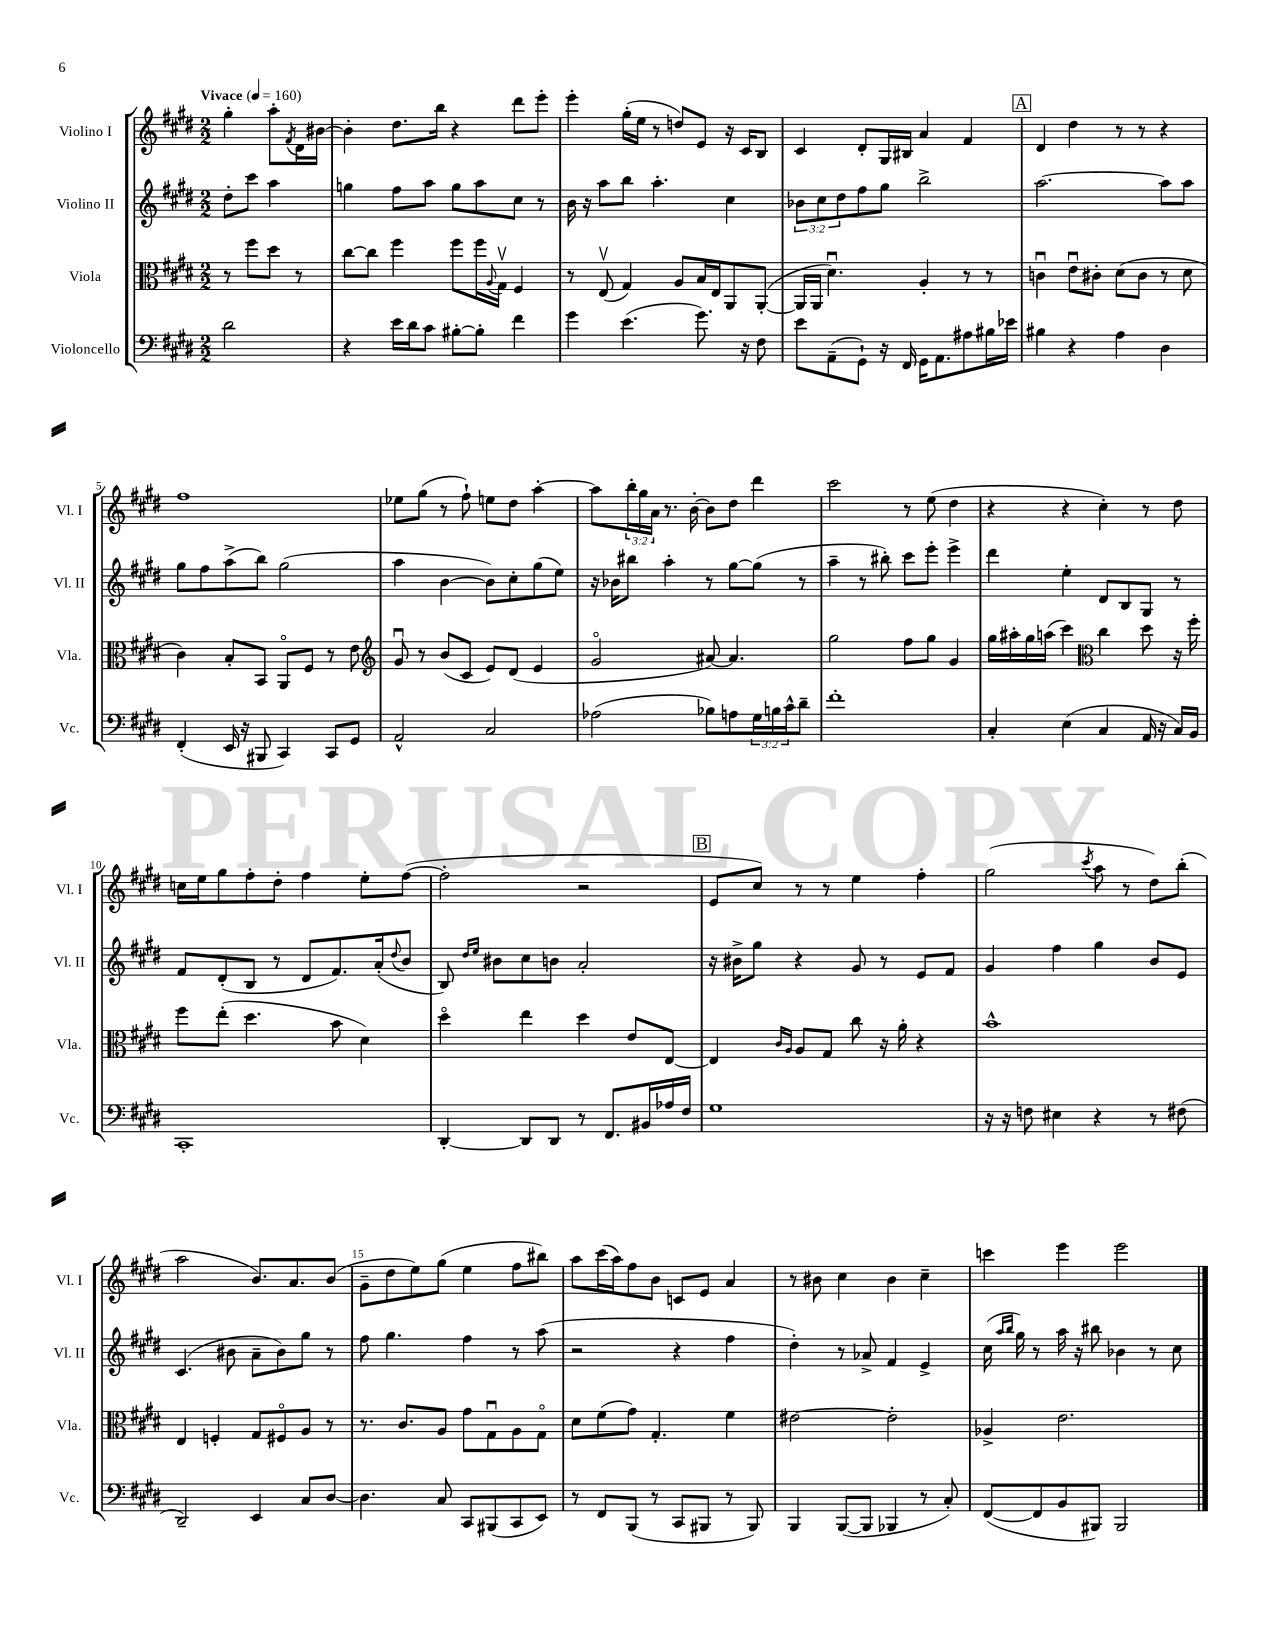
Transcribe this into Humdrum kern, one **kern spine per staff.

**kern	**kern	**kern	**kern
*part4	*part3	*part2	*part1
*staff4	*staff3	*staff2	*staff1
*I"Violoncello	*I"Viola	*I"Violino II	*I"Violino I
*I'Vc.	*I'Vla.	*I'Vl. II	*I'Vl. I
*clefF4	*clefC3	*clefG2	*clefG2
*k[f#c#g#d#]	*k[f#c#g#d#]	*k[f#c#g#d#]	*k[f#c#g#d#]
*M2/2	*M2/2	*M2/2	*M2/2
*MM160	*MM160	*MM160	*MM160
=	=	=	=
!	!	!	!LO:TX:a:B:t=Vivace
2d#\	8r	8dd#'\L	4gg#'\
.	8ff#\L	8ccc#\J	.
.	8dd#\J	4aa\	8aa'\L
.	.	.	8qf#/
.	8r	.	16d#\L
.	.	.	[16b#X\JJ
=1	=1	=1	=1
4r	[8cc#\L	4ggn\	4b#'\]
.	8cc#\J]	.	.
16e\LL	4ff#\	8ff#\L	8.dd#\L
16d#\J	.	.	.
8c#\J	.	8aa\J	.
.	.	.	16bb\Jk
[8B#X'\L	8ff#\L	8gg\L	4r
8B#'\J]	16ff#\L	8aa\	.
.	8qqA/	.	.
.	16G#v\JJ	.	.
4f#\	4F#/	8cc#\J	8ddd#\L
.	.	8r	8eee'\J
=2	=2	=2	=2
4g#\	8r	16b\	4eee'\
.	.	16r	.
.	(8Ev/	8aa\L	.
(4.e\	4G#/)	8bb\J	(16gg#'\LL
.	.	.	16ee\JJ
.	.	4.aa'\	8r
.	8A/L	.	8ddn/L)
8.g#\)	16B/L	.	8e/J
.	16E/J	.	.
.	8AA/	4cc#\	16r
16r	.	.	16c#/KL
8F#\	([8AA'/J	.	8B/J
=3	=3	=3	=3
8e\L	16AA/LL]	12b-X\L	4c#/
.	16AA/JJ	.	.
.	.	12cc#\	.
(8AA~\	4.d#u\)	.	.
.	.	12dd#\	.
8GG#`\J)	.	8ff#\	8d#'/L
16r	.	8gg#\J	16G#/L
16FF#/	.	.	16B#X/JJ
16GG#\KL	4A'/	2bb^\	4a/
8.AA\	.	.	.
8A#X\	8r	.	4f#/
16B#X\L	8r	.	.
16e-X\JJ	.	.	.
!!LO:REH:place=s1:t=A
=4	=4	=4	=4
4B#X\	4cnu\	[2.aa\	4d#/
4r	8eu\L	.	4dd#\
.	8c#X'\J	.	.
4A\	(8d#\L	.	8r
.	8c#\J	.	8r
4D#\	8r	8aa\L]	4r
.	8d#\	8aa\J	.
!!LO:LB:g=z
=5	=5	=5	=5
(4FF#'/	4c#\)	8gg#\L	1ff#
.	.	8ff#\	.
16EE/	8B'/L	(8aa^\	.
16r	.	.	.
8BBB#X/	8BB/J	8bb\J)	.
4CC#/)	8AA/L	(2gg#\	.
.	8F#/J	.	.
8CC#/L	8r	.	.
8GG#/J	8e\	.	.
=6	=6	=6	=6
*	*clefG2	*	*
2AA^^/	8g#u/	4aa\	8ee-X\L
.	8r	.	(8gg#\J
.	(8b/L	[4b\	8r
.	8c#/J	.	8ff#`\)
2C#/	8e/L)	8b\L])	8een\L
.	(8d#/J	8cc#'\	8dd#\J
.	4e/	(8gg#\	[4aa'\
.	.	8ee\J)	.
=7	=7	=7	=7
(2A-X\	2g#/	16r	8aa\L]
.	.	16b-X\KL	.
.	.	8bb#X\J	24bb'\L
.	.	.	24gg#\
.	.	.	24a\JJ
.	.	4aa'\	8.r
.	.	.	[16b'\
8B-X\L)	[8a#X/)	8r	8b\L]
8An\	4.a#/]	[8gg#\L	8dd#\J
24G#\L	.	(8gg#\J]	4ddd#\
24Bn\	.	.	.
24c#^^\J	.	.	.
8d#~\J	.	8r	.
=8	=8	=8	=8
1f#'	2gg#\	4aa~\	2ccc#\
.	.	8r	.
.	.	8bb#X'\)	.
.	8ff#\L	8ccc#\L	8r
.	8gg#\J	8eee'\J	(8ee\
.	4g#/	4eee^\	4dd#\
=9	=9	=9	=9
4C#'/	16gg#\LL	4ddd#\	4r
.	16aa#X'\	.	.
.	16gg#\	.	.
.	(16aan\JJ	.	.
(4E\	4ccc#\)	4ee'\	4r
*	*clefC3	*	*
4C#/	4cc#\	8d#/L	4cc#'\)
.	.	8B/	.
16AA/	8dd#\	8G#/J	8r
16r	.	.	.
16C#/LL)	16r	8r	8dd#\
16BB/JJ	16ff#'\	.	.
!!LO:LB:g=z
=10	=10	=10	=10
1CC#'	8ff#\L	8f#/L	16ccn\LL
.	.	.	16ee\J
.	(8ee'\J	(8d#'/	8gg#\
.	4.dd#\	8B/J	8ff#'\
.	.	8r	8dd#'\J
.	.	8d#/L	4ff#\
.	8b\	8.f#/)	.
.	4d#\)	.	8ee'\L
.	.	(16a'/k	.
.	.	8qqdd#/	.
.	.	8b/J	([8ff#\J
=11	=11	=11	=11
[4DD#'/	4dd#\	8B/)	2ff#'\]
.	.	16qqdd#/LL	.
.	.	16qqee/JJ	.
.	.	8b#X\L	.
8DD#/L]	4ee\	8cc#\	.
8DD#/J	.	8bn\J	.
8r	4dd#\	2a'/	2r
8.FF#/L	.	.	.
.	8e/L	.	.
16BB#X/L	.	.	.
16A-X/	[8E/J	.	.
16F#/JJ	.	.	.
!!LO:REH:place=s1:t=B
=12	=12	=12	=12
1G#	4E/]	16r	8e/L
.	.	16b#X^\KL	.
.	.	8gg#\J	8cc#/J)
.	16qqc#/LL	.	.
.	16qqA/JJ	.	.
.	8A/L	4r	8r
.	8G#/J	.	8r
.	8cc#\	8g#/	4ee\
.	16r	8r	.
.	16a'\	.	.
.	4r	8e/L	4ff#'\
.	.	8f#/J	.
=13	=13	=13	=13
16r	1b^^	4g#/	(2gg#\
16r	.	.	.
8Fn\	.	.	.
4E#X\	.	4ff#\	.
.	.	.	8qccc#/
4r	.	4gg#\	8aa\
.	.	.	8r
8r	.	8b/L	8dd#\L)
(8F#X\	.	8e/J	(8bb'\J
!!LO:LB:g=z
=14	=14	=14	=14
2DD#~/)	4E/	(4.c#/	2aa\
.	4Fn'/	.	.
.	.	8b#X\	.
4EE/	8G#/L	8a~\L	8.b/L)
.	8F#X/	8b#\)	.
.	.	.	8.a/
8C#/L	8A/J	8gg#\J	.
[8D#/J	8r	8r	(8b/J
=15	=15	=15	=15
4.D#\]	8.r	8ff#\	8g#~\L
.	.	4.gg#\	8dd#\
.	8.c#/L	.	.
.	.	.	8ee\)
8C#/	8A/J	.	(8gg#\J
8CC#/L	8g#\L	4ff#\	4ee\
(8BBB#X/	8G#u\	.	.
8CC#/	8A\	8r	8ff#\L
8EE/J)	8G#\J	(8aa\	8bb#X\J)
=16	=16	=16	=16
8r	8d#\L	2r	8aa\L
8FF#/L	(8f#\	.	(16ccc#\L
.	.	.	16aa\J)
(8BBB/J	8g#\J)	.	8ff#\
8r	4.G#'/	.	8b\J
8CC#/L	.	4r	8cn/L
8BBB#X/J	.	.	8e/J
8r	4f#\	4ff#\	4a/
8BBB#/)	.	.	.
=17	=17	=17	=17
4BBB/	[2e#X\	4dd#'\)	8r
.	.	.	8b#X\
([8BBB/L	.	8r	4cc#\
8BBB/J]	.	8a-X^/	.
4BBB-X/	2e#'\]	4f#/	4b#\
8r	.	4e^/	4cc#~\
8C#'/)	.	.	.
=18	=18	=18	=18
([8FF#/L	4A-X^/	(16cc#\	4cccn\
.	.	16qqaa/LL	.
.	.	16qqbb/JJ	.
.	.	16gg#\)	.
8FF#/]	.	8r	.
8BB/	2.e\	16aa\	4eee\
.	.	16r	.
8BBB#X/J)	.	8bb#X\	.
2BBB#/	.	4b-X\	2eee\
.	.	8r	.
.	.	8cc#\	.
==	==	==	==
*-	*-	*-	*-
